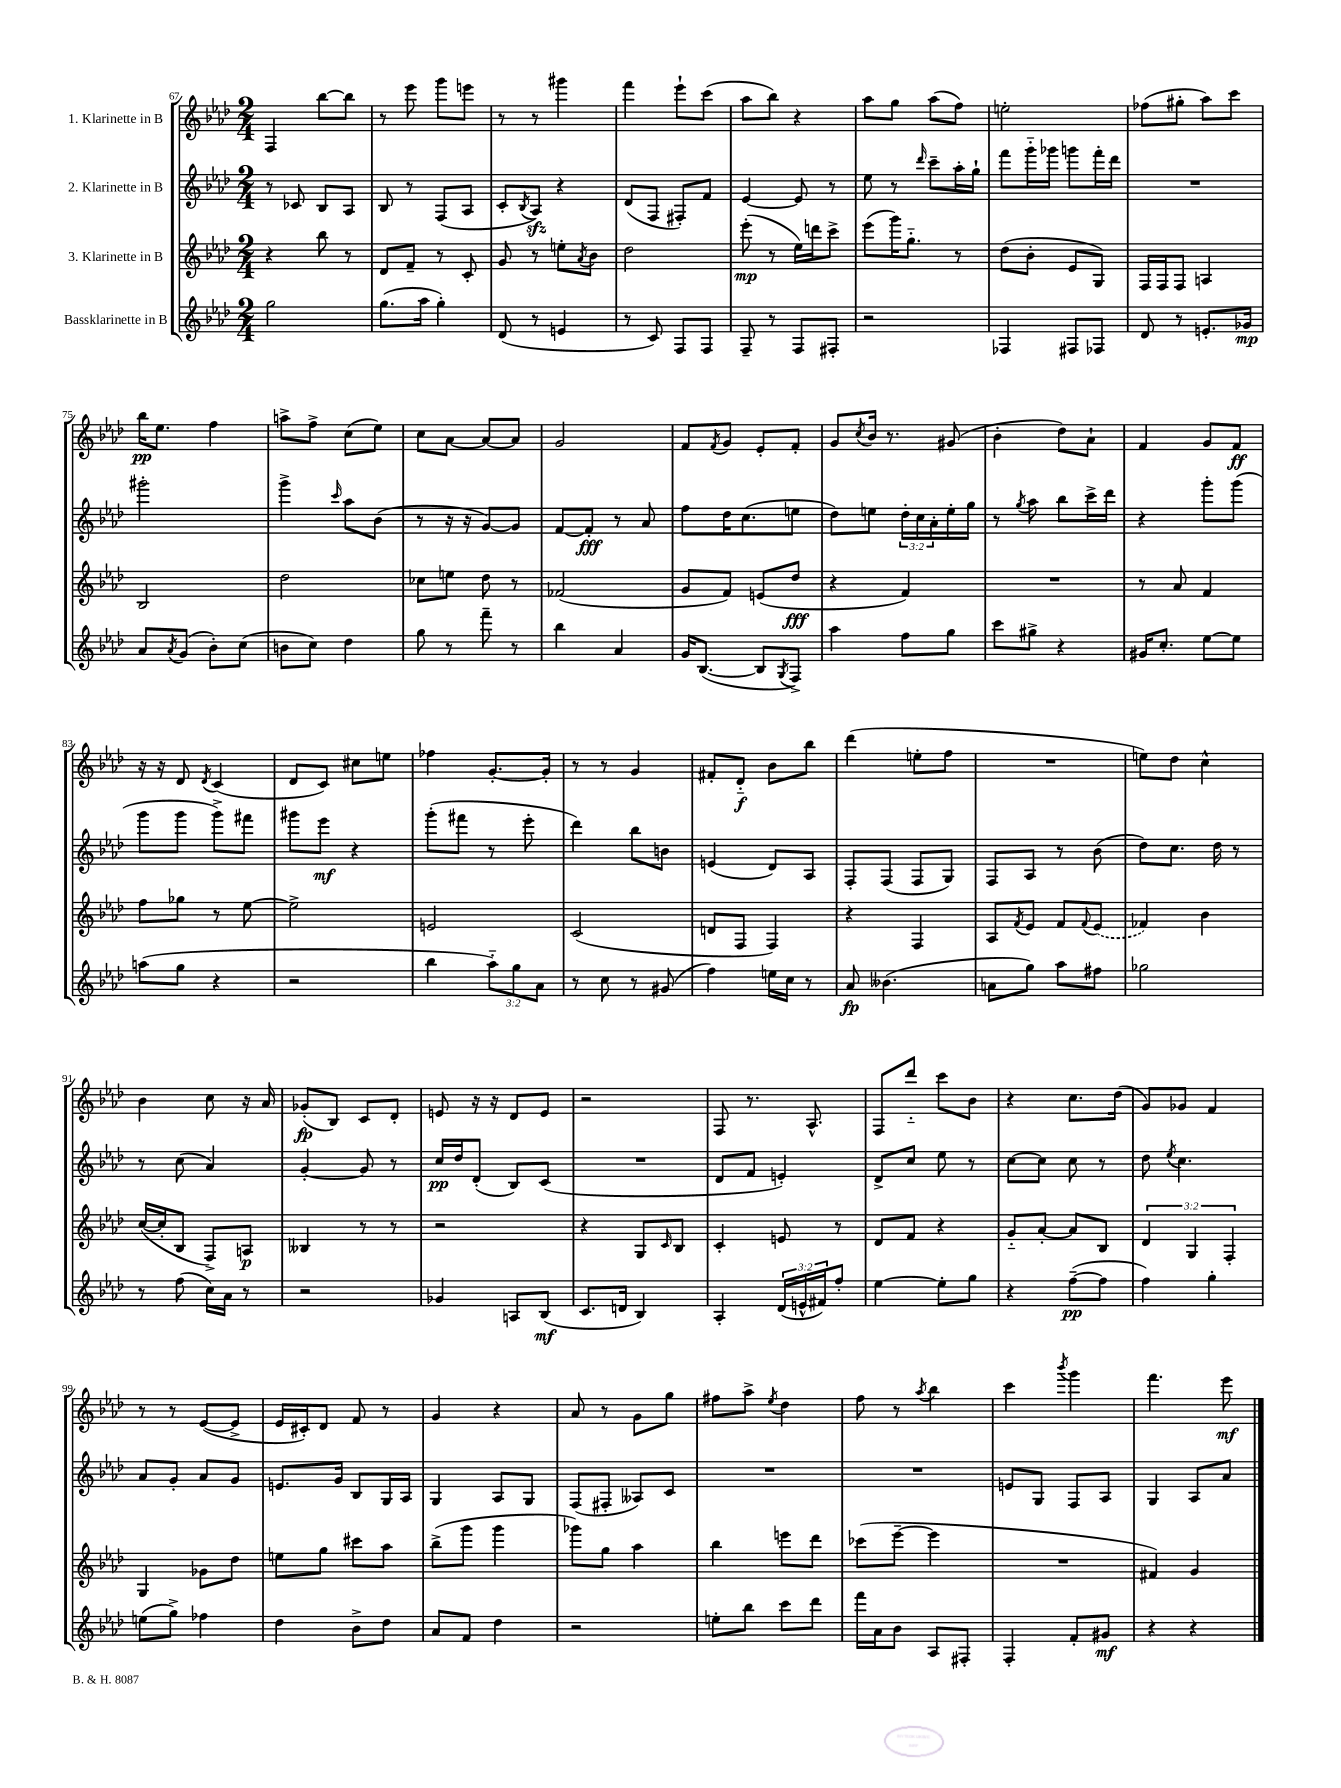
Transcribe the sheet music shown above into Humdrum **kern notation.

**kern	**kern	**kern	**kern
*staff4	*staff3	*staff2	*staff1
*clefG2	*clefG2	*clefG2	*clefG2
*k[b-e-a-d-]	*k[b-e-a-d-]	*k[b-e-a-d-]	*k[b-e-a-d-]
*M2/4	*M2/4	*M2/4	*M2/4
2gg	4r	8r	4F
.	.	8c-	.
.	8bb-	8B-	[8bb-
.	8r	8A-	8bb-]
=	=	=	=
(8.gg	8d-	8B-	8r
.	8f~	8r	8eee-
16aa-	.	.	.
4gg')	8r	(8F	8ggg
.	8c'	8A-	8eee
=	=	=	=
(8d-	8g	8c'	8r
.	.	8qB-	.
8r	8r	8A-)	8r
4e	8ee'	4r	4ggg#
.	8qa-	.	.
.	8b-	.	.
=	=	=	=
8r	2dd-	(8d-	4fff
8c)	.	8F	.
8F	.	8F#')	8eee-`
8F	.	8f	(8ccc
=	=	=	=
8F~	(8eee-'	[4e-	8aa-
8r	8r	.	8bb-)
8F	16ee-)	8e-]	4r
.	16ddd	.	.
8F#'	8ccc^	8r	.
=	=	=	=
2r	(8eee-	8ee-	8aa-
.	16ggg)	8r	8gg
.	8.gg'~	.	.
.	.	16qqddd-	.
.	.	8ccc~	(8aa-
.	8r	16aa-'	8ff)
.	.	16gg`	.
=	=	=	=
4F-	(8dd-	8fff	2ee'
.	8b-'	16ggg'~	.
.	.	16ggg-	.
8F#	8e-	8ggg	.
8F-	8G)	16fff'	.
.	.	16ddd-	.
=	=	=	=
8d-	16F	2r	(8ff-
.	16F	.	.
8r	8F	.	8gg#'
8.e'	4A	.	8aa-)
.	.	.	8ccc
16g-	.	.	.
=	=	=	=
8a-	2B-	2ggg#'	16bb-
.	.	.	8.ee-
8qa-	.	.	.
(8g	.	.	.
8b-')	.	.	4ff
(8cc	.	.	.
=	=	=	=
8b	2dd-	4ggg^	8aa^
8cc)	.	.	8ff^
.	.	16qqccc	.
4dd-	.	8aa-	(8cc
.	.	(8b-	8ee-)
=	=	=	=
8gg	8cc-	8r	8cc
8r	8ee	16r	[8a-
.	.	16r	.
8fff~	8dd-	[8g)	8a-_
8r	8r	8g]	8a-]
=	=	=	=
4bb-	(2f-	[8f	2g
.	.	8f']	.
4a-	.	8r	.
.	.	8a-	.
=	=	=	=
16g	8g	8ff	8f
([8.B-	.	.	.
.	.	.	8qf
.	8f)	16dd-	8g
.	.	(8.cc	.
8B-]	(8e	.	8e-'
8qG	.	.	.
8F^)	8dd-	8ee	8f'
=	=	=	=
4aa-	4r	8dd-)	8g
.	.	.	8qcc
.	.	8ee	16b-
.	.	.	8.r
8ff	4f)	24dd-'	.
.	.	24cc	.
.	.	24a-'	.
8gg	.	16ee'	(8g#
.	.	16gg	.
=	=	=	=
8ccc	2r	8r	4b-'
.	.	8qgg	.
8gg#^	.	8aa-	.
4r	.	8bb-	8dd-)
.	.	16ccc^	8a-`
.	.	16ddd-	.
=	=	=	=
16g#	8r	4r	4f
8.cc'	.	.	.
.	8a-	.	.
[8ee-	4f	8ggg'	8g
8ee-]	.	(8ggg	8f
=	=	=	=
(8aa	8ff	8ggg	16r
.	.	.	16r
8gg	8gg-	8ggg	8d-
.	.	.	8qd-
4r	8r	8ggg^)	(4c
.	[8ee-	8fff#	.
=	=	=	=
2r	2ee-^]	8ggg#	8d-
.	.	8eee-	8c)
.	.	4r	8cc#
.	.	.	8ee
=	=	=	=
4bb-	2e	(8ggg'	4ff-
.	.	8fff#	.
12aa-'~)	.	8r	[8.g'
12gg	.	.	.
.	.	8eee-'	.
12a-	.	.	.
.	.	.	16g']
=	=	=	=
8r	(2c	4ddd-)	8r
8cc	.	.	8r
8r	.	8bb-	4g
(8g#	.	8b	.
=	=	=	=
4ff)	8d	(4e	8f#'
.	8F	.	8d-'~
16ee	4F)	8d-)	8b-
16cc	.	.	.
8r	.	8A-	8bb-
=	=	=	=
8a-	4r	8F'	(4ddd-
(4.b--	.	(8F	.
.	4F	8F	8ee'
.	.	8G)	8ff
=	=	=	=
8a	8A-	8F	2r
.	8qf	.	.
8gg)	8e-	8A-	.
8aa-	8f	8r	.
.	8qqf	.	.
8ff#	(8e-	(8b-	.
=	=	=	=
2gg-	4f-)	8dd-)	8ee)
.	.	8.cc	8dd-
.	4b-	.	4cc^^
.	.	16dd-	.
.	.	8r	.
=	=	=	=
8r	([16cc	8r	4b-
.	16cc']	.	.
(8ff	8B-	(8cc	.
16cc)	8F^)	4a-)	8cc
16a-	.	.	.
8r	8A	.	16r
.	.	.	16a-
=	=	=	=
2r	4B--	[4g'	(8g-'
.	.	.	8B-)
.	8r	8g]	8c
.	8r	8r	8d-'
=	=	=	=
4g-	2r	16cc	8e
.	.	16dd-	.
.	.	(8d-'	16r
.	.	.	16r
8A	.	8B-)	8d-
(8B-	.	(8c	8e
=	=	=	=
8.c	4r	2r	2r
16d	.	.	.
4B-)	8G	.	.
.	16qqc	.	.
.	8B-	.	.
=	=	=	=
4A-'	4c'	8d-	8F
.	.	8f	8.r
(24d-	8e	4e')	.
24e^^	.	.	.
.	.	.	8.A-^^
24f#)	.	.	.
8ff'	8r	.	.
=	=	=	=
[4ee-	8d-	8d-^	8F
.	8f	8cc	8ddd-'~
8ee-']	4r	8ee-	8ccc
8gg	.	8r	8b-
=	=	=	=
4r	8g'~	[8cc	4r
.	[8a-'	8cc]	.
([8ff~	8a-]	8cc	8.cc
8ff]	8B-	8r	.
.	.	.	(16dd-
=	=	=	=
4ff)	6d-	8dd-	8g)
.	.	8qee-	.
.	.	4.cc	8g-
.	6G	.	.
4gg'	.	.	4f
.	6F'	.	.
=	=	=	=
(8ee	4G	8a-	8r
8gg^)	.	8g'	8r
4ff-	8g-	8a-	([8e-
.	8dd-	8g	8e-^]
=	=	=	=
4dd-	8ee	8.e	16e-
.	.	.	16c#')
.	8gg	.	8d-
.	.	16g	.
8b-^	8ccc#	8B-	8f
8dd-	8aa-	16G	8r
.	.	16A-	.
=	=	=	=
8a-	(8bb-^	4G	4g
8f	8ggg	.	.
4dd-	4ggg	8A-	4r
.	.	8G	.
=	=	=	=
2r	8ggg-)	(8F	8a-
.	8gg	8F#'	8r
.	4aa-	8A--)	8g
.	.	8c	8gg
=	=	=	=
8ee'	4bb-	2r	8ff#
8bb-	.	.	8aa-^
.	.	.	8qee-
8ccc	8eee	.	4dd-
8ddd-	8ddd-	.	.
=	=	=	=
16fff	(8ccc-	2r	8ff
16a-	.	.	.
8b-	[8eee-~	.	8r
.	.	.	8qaa-
8A-	4eee-]	.	4bb-
8F#'	.	.	.
=	=	=	=
4F'	2r	8e	4ccc
.	.	8G	.
.	.	.	8qbbb-
8f'	.	8F	4ggg
8g#	.	8A-	.
=	=	=	=
4r	4f#)	4G	4.fff
4r	4g	8A-	.
.	.	8a-	8eee-
==	==	==	==
*-	*-	*-	*-
